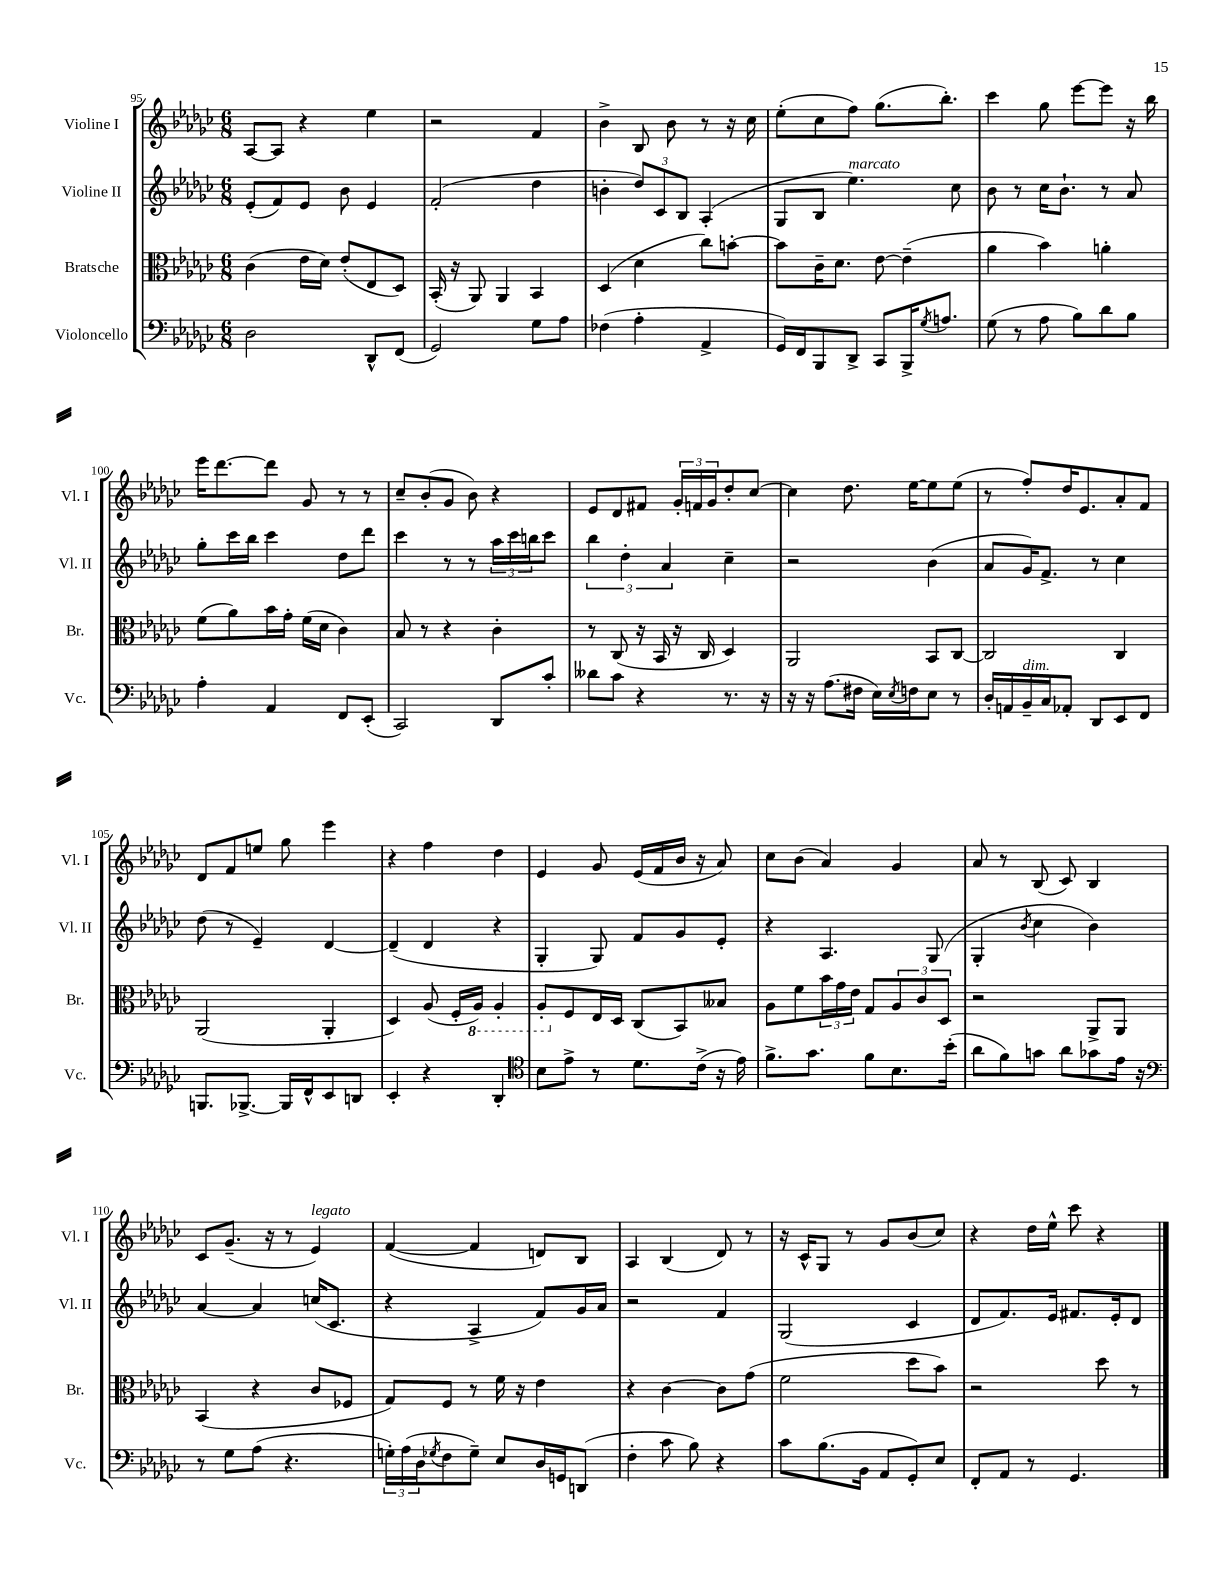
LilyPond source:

<<
\new StaffGroup <<
\new Staff = "s0" \with { instrumentName = "Violine I" shortInstrumentName = "Vl. I" } {
    \clef treble \key ges \major \numericTimeSignature \time 6/8
    aes8~ aes8 r4 ees''4 |
    r2 f'4 |
    bes'4-> bes8 bes'8 r8 r16 ces''16 |
    ees''8-.( ces''8 f''8) ges''8.( bes''8.-.) |
    ces'''4 ges''8 ees'''8~ ees'''8 r16 bes''16 |
    ees'''16 des'''8.~ des'''8 ges'8 r8 r8 |
    ces''8-- bes'8-.( ges'8 bes'8) r4 |
    ees'8 des'8 fis'8 \tuplet 3/2 { ges'16-. f'16 ges'16 } des''8-. ces''8~ |
    ces''4 des''8. ees''16~ ees''8 ees''8( |
    r8 f''8-.) des''16 ees'8. aes'8-. f'8 |
    des'8 f'8 e''8 ges''8 ees'''4 |
    r4 f''4 des''4 |
    ees'4 ges'8 ees'16( f'16 bes'16 r16 aes'8) |
    ces''8 bes'8( aes'4) ges'4 |
    aes'8 r8 bes8( ces'8) bes4 |
    ces'8 ges'8.--( r16 r8 ees'4^\markup { \italic "legato" }) |
    f'4~( f'4 d'8) bes8 |
    aes4 bes4( des'8) r8 |
    r16 ces'16-^ ges8 r8 ges'8 bes'8( ces''8) |
    r4 des''16 ees''16-^ ces'''8 r4 \bar "|." |
}
\new Staff = "s1" \with { instrumentName = "Violine II" shortInstrumentName = "Vl. II" } {
    \clef treble \key ges \major \numericTimeSignature \time 6/8
    ees'8-.( f'8) ees'8 bes'8 ees'4 |
    f'2-.( des''4 |
    b'4-. \tuplet 3/2 { des''8) ces'8 bes8 } aes4-.( |
    ges8 bes8 ees''4.^\markup { \italic "marcato" }) ces''8 |
    bes'8 r8 ces''16 bes'8.-! r8 aes'8 |
    ges''8-. ces'''16 bes''16 ces'''4 des''8 des'''8 |
    ces'''4 r8 r8 \tuplet 3/2 { aes''16 ces'''16 b''16 } ces'''8 |
    \tuplet 3/2 { bes''4 des''4-. aes'4 } ces''4-- |
    r2 bes'4( |
    aes'8 ges'16) f'8.-> r8 ces''4 |
    des''8( r8 ees'4--) des'4~ |
    des'4--( des'4 r4 |
    ges4-. ges8) f'8 ges'8 ees'8-. |
    r4 aes4. ges8( |
    ges4-. \acciaccatura { bes'8 } ces''4 bes'4) |
    aes'4~ aes'4 c''16( ces'8. |
    r4 aes4-> f'8) ges'16 aes'16 |
    r2 f'4 |
    ges2( ces'4 |
    des'8 f'8.) ees'16 fis'8. ees'16-. des'8 \bar "|." |
}
\new Staff = "s2" \with { instrumentName = "Bratsche" shortInstrumentName = "Br." } {
    \clef alto \key ges \major \numericTimeSignature \time 6/8
    ces'4( ees'16 des'16) ees'8-.( ees8 des8) |
    bes,16-.( r16 aes,8) aes,4 bes,4 |
    des4( des'4 ces''8) b'8~-. |
    b'8 ces'16-- des'8. ees'8~ ees'4--( |
    aes'4 bes'4) a'4-. |
    f'8( aes'8) bes'16 ges'16-. f'16( des'16 ces'4) |
    bes8 r8 r4 ces'4-. |
    r8 ces8( r16 bes,16 r16 ces16 des4) |
    aes,2 bes,8 ces8~ |
    ces2 ces4 |
    aes,2( aes,4-. |
    des4) aes8( f16-. \ottava #-1 aes,16) aes,4-. |
    aes,8-. \ottava #0 f8 ees16 des16 ces8( bes,8) beses8 |
    aes8 f'8 \tuplet 3/2 { bes'16 ges'16 ees'16 } ges8 \tuplet 3/2 { aes8 ces'8 des8 } |
    r2 aes,8-> aes,8 |
    bes,4( r4 ces'8 fes8 |
    ges8) f8 r8 f'16 r16 ees'4 |
    r4 ces'4~ ces'8 ges'8( |
    f'2 des''8 bes'8) |
    r2 des''8 r8 \bar "|." |
}
\new Staff = "s3" \with { instrumentName = "Violoncello" shortInstrumentName = "Vc." } {
    \clef bass \key ges \major \numericTimeSignature \time 6/8
    des2 des,8-^ f,8( |
    ges,2) ges8 aes8 |
    fes4( aes4-. aes,4-> |
    ges,16) f,16 bes,,8 des,8-> ces,8 bes,,16-> \acciaccatura { ges8 } a8. |
    ges8( r8 aes8 bes8) des'8 bes8 |
    aes4-. aes,4 f,8 ees,8-.( |
    ces,2) des,8 ces'8-. |
    deses'8 ces'8 r4 r8. r16 |
    r16 r16 aes8.( fis16 ees16) \acciaccatura { ees8 } f16 ees8 r8 |
    des16-. a,16 bes,16--^\markup { \italic "dim." } ces16 aes,8-. des,8 ees,8 f,8 |
    b,,8. bes,,8.~-> bes,,16 f,16-^ ees,8 d,8 |
    ees,4-. r4 des,4-. |
    \clef tenor bes8 ees'8-> r8 des'8. ces'16->( r16 ees'16) |
    f'8.-> ges'8. f'8 bes8. bes'16-.( |
    aes'8 f'8) g'8 aes'8 ges'8 ees'16 r16 |
    \clef bass r8 ges8 aes8( r4. |
    \tuplet 3/2 { g16-.) aes16( des16 } \acciaccatura { ges8 } f8 ges8--) ees8 des16 g,16 d,8( |
    f4-. ces'8 bes8) r4 |
    ces'8 bes8.( bes,16 aes,8 ges,8-.) ees8 |
    f,8-. aes,8 r8 ges,4. \bar "|." |
}
>>
>>
\layout { \context { \Score currentBarNumber = #95 } }
